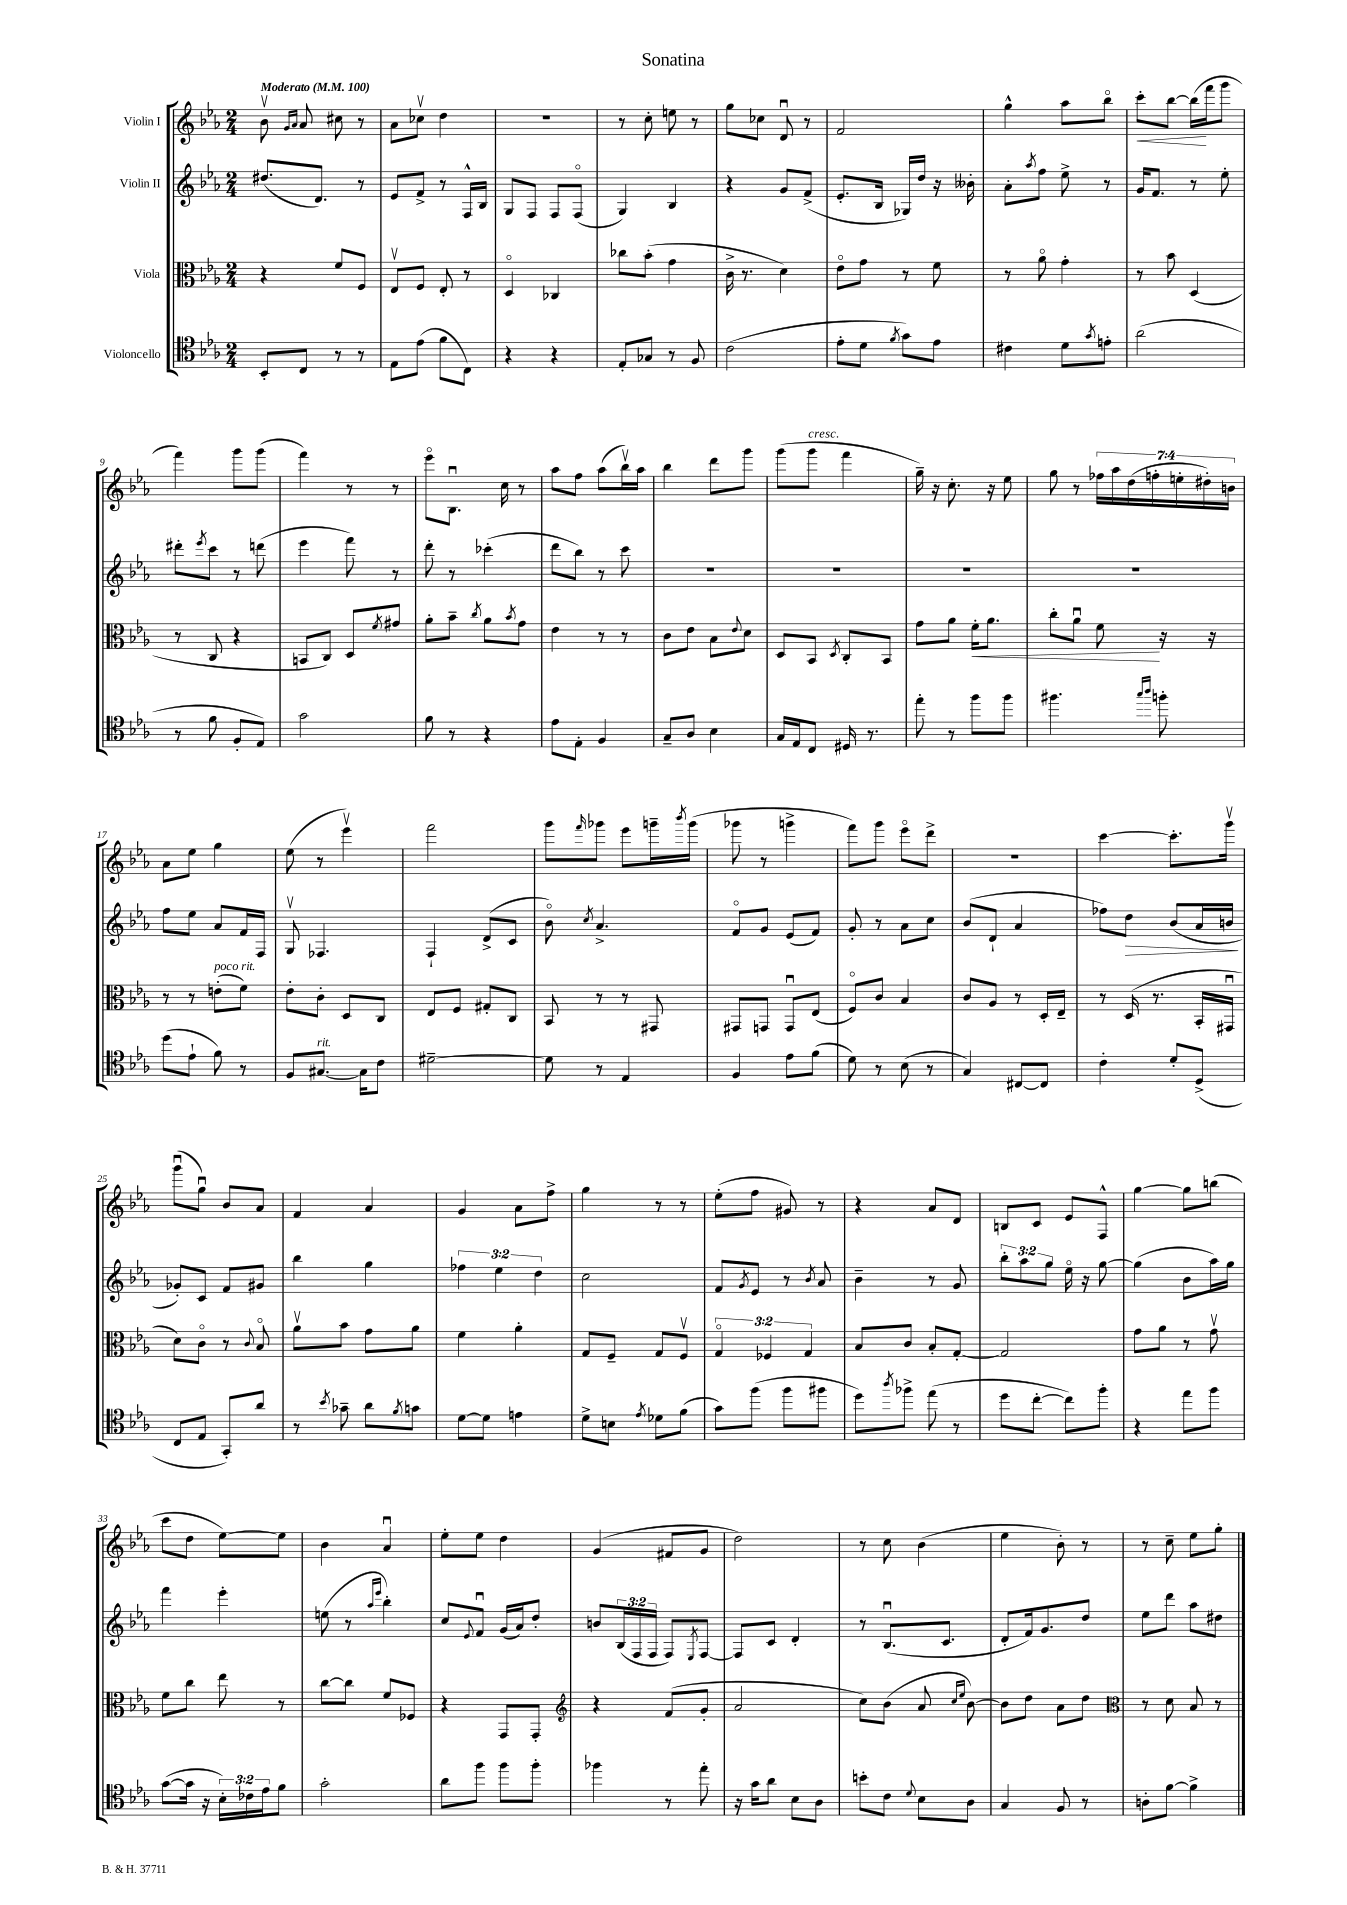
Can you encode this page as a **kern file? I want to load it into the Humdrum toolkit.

**kern	**kern	**dynam	**kern	**dynam	**kern	**dynam
*part4	*part3	*part3	*part2	*part2	*part1	*part1
*staff4	*staff3	*staff3	*staff2	*staff2	*staff1	*staff1
*I"Violoncello	*I"Viola	*	*I"Violin II	*	*I"Violin I	*
*clefC4	*clefC3	*	*clefG2	*	*clefG2	*
*k[b-e-a-]	*k[b-e-a-]	*	*k[b-e-a-]	*	*k[b-e-a-]	*
*M2/4	*M2/4	*	*M2/4	*	*M2/4	*
*MM100	*MM100	*	*MM100	*	*MM100	*
=1	=1	=1	=1	=1	=1	=1
!	!	!	!	!	!LO:TX:a:B:t=Moderato	!
8BB-'/L	4r	.	(8.dd#X/L	.	8b-v\	.
.	.	.	.	.	16qqg/LL	.
.	.	.	.	.	16qqa-/JJ	.
8C/J	.	.	.	.	8a-/	.
.	.	.	8.d/J)	.	.	.
8r	8f/L	.	.	.	8cc#X\	.
8r	8F/J	.	8r	.	8r	.
=2	=2	=2	=2	=2	=2	=2
8E-\L	8E-v/L	.	8e-/L	.	8a-\L	.
(8e-\J	8F/J	.	8f^/J	.	8cc-Xv\J	.
8f\L	8E-'/	.	8r	.	4dd\	.
8C\J)	8r	.	16F^^/LL	.	.	.
.	.	.	16B-/JJ	.	.	.
=3	=3	=3	=3	=3	=3	=3
4r	4D/	.	8G/L	.	2r	.
.	.	.	8F/J	.	.	.
4r	4C-X/	.	8F/L	.	.	.
.	.	.	(8F/J	.	.	.
=4	=4	=4	=4	=4	=4	=4
8E-'/L	8cc-X\L	.	4G/)	.	8r	.
8G-X/J	(8b-'\J	.	.	.	8cc'\	.
8r	4g\	.	4B-/	.	8een\	.
8F/	.	.	.	.	8r	.
=5	=5	=5	=5	=5	=5	=5
(2c\	16c^\	.	4r	.	8gg\L	.
.	8.r	.	.	.	.	.
.	.	.	.	.	8cc-X\J	.
.	4d\)	.	8g/L	.	8du/	.
.	.	.	(8f^/J	.	8r	.
=6	=6	=6	=6	=6	=6	=6
8e-'\L	8e-\L	.	8.e-'/L	.	2f/	.
8d\J	8g\J	.	.	.	.	.
.	.	.	16B-/Jk	.	.	.
8qf/	.	.	.	.	.	.
8g\L)	8r	.	16G-X/LL)	.	.	.
.	.	.	16dd/JJ	.	.	.
8e-\J	8f\	.	16r	.	.	.
.	.	.	16b--X'\	.	.	.
=7	=7	=7	=7	=7	=7	=7
4c#X\	8r	.	8a-'\L	.	4gg^^\	.
.	.	.	8qaa-/	.	.	.
.	8a-\	.	8ff\J	.	.	.
8d\L	4g'\	.	8ee-^\	.	8aa-\L	.
8qg/	.	.	.	.	.	.
8en'\J	.	.	8r	.	8bb-\J	.
=8	=8	=8	=8	=8	=8	=8
!	!	!	!	!	!	!LO:HP:b
(2a-\	8r	.	16g/KL	.	8ccc'\L	<
.	.	.	8.f/J	.	.	.
.	8b-\	.	.	.	[8bb-\J	.
.	(4D/	.	8r	.	(16bb-\LL]	.
.	.	.	.	.	16fff\J	[
.	.	.	8ee-'\	.	8ggg\J	.
!!LO:LB:g=z
=9	=9	=9	=9	=9	=9	=9
8r	8r	.	8ddd#X'\L	.	4fff\)	.
.	.	.	8qeee-/	.	.	.
8f\	8C/	.	8ccc\J	.	.	.
8F'/L	4r	.	8r	.	8ggg\L	.
8E-/J)	.	.	(8dddn\	.	(8ggg\J	.
=10	=10	=10	=10	=10	=10	=10
2g\	8BBn/L	.	4eee-\	.	4fff\)	.
.	8C/J)	.	.	.	.	.
.	8D/L	.	8fff\)	.	8r	.
.	8qf/	.	.	.	.	.
.	8g#X/J	.	8r	.	8r	.
=11	=11	=11	=11	=11	=11	=11
8f\	8a-'\L	.	8ddd'\	.	8eee-\L	.
8r	8b-~\J	.	8r	.	8.B-u\J	.
.	8qcc/	.	.	.	.	.
4r	8a-\L	.	(4ccc-X'\	.	.	.
.	.	.	.	.	16cc\	.
.	8qb-/	.	.	.	.	.
.	8g\J	.	.	.	8r	.
=12	=12	=12	=12	=12	=12	=12
8e-\L	4e-\	.	8ddd\L	.	8aa-\L	.
8E-'\J	.	.	8bb-\J)	.	8ff\J	.
4F/	8r	.	8r	.	(8aa-\L	.
.	8r	.	8ccc\	.	16bb-v\L)	.
.	.	.	.	.	16aa-\JJ	.
=13	=13	=13	=13	=13	=13	=13
8G~/L	8c\L	.	2r	.	4bb-\	.
8A-/J	8e-\J	.	.	.	.	.
4B-\	8B-\L	.	.	.	8ddd\L	.
.	8qqe-/	.	.	.	.	.
.	8d\J	.	.	.	8ggg\J	.
=14	=14	=14	=14	=14	=14	=14
16G/LL	8D/L	.	2r	.	(8ggg\L	.
16E-/J	.	.	.	.	.	.
!	!	!	!	!	!LO:TX:a:i:t=cresc.	!
8C/J	8BB-/J	.	.	.	8ggg\J	.
.	8qD/	.	.	.	.	.
16D#X/	8C'/L	.	.	.	4fff\	.
8.r	.	.	.	.	.	.
.	8BB-/J	.	.	.	.	.
=15	=15	=15	=15	=15	=15	=15
8ee-'\	8g\L	.	2r	.	16gg~\)	.
.	.	.	.	.	16r	.
8r	8a-\J	.	.	.	8.cc'\	.
!	!	!LO:HP:b	!	!	!	!
8ff\L	16f'\KL	<	.	.	.	.
.	8.a-\J	.	.	.	16r	.
8ff\J	.	.	.	.	8ee-\	.
=16	=16	=16	=16	=16	=16	=16
4.ff#X\	8cc'\L	.	2r	.	8gg\	.
.	8a-u\J	.	.	.	8r	.
.	8f\	.	.	.	28ff-X\LL	.
.	.	.	.	.	28aa-\	.
.	.	.	.	.	(28dd\	.
.	.	.	.	.	28ffn'\	.
16qqgg/LL	.	.	.	.	.	.
16qqaa-/JJ	.	.	.	.	.	.
8ffn'\	16r	[	.	.	.	.
.	.	.	.	.	28een'\	.
.	.	.	.	.	28dd#X'\)	.
.	16r	.	.	.	.	.
.	.	.	.	.	28bn\JJ	.
!!LO:LB:g=z
=17	=17	=17	=17	=17	=17	=17
(8dd\L	8r	.	8ff\L	.	8a-\L	.
8e-`\J	8r	.	8ee-\J	.	8ee-\J	.
!	!LO:TX:a:i:t=poco rit.	!	!	!	!	!
8f\)	(8en'\L	.	8a-/L	.	4gg\	.
8r	8f\J)	.	16f/L	.	.	.
.	.	.	16F/JJ	.	.	.
=18	=18	=18	=18	=18	=18	=18
8F/L	8e-'\L	.	8Gv/	.	(8ee-\	.
!LO:TX:a:i:t=rit.	!	!	!	!	!	!
[8.G#X/J	8c'\J	.	4.F-X/	.	8r	.
.	8D/L	.	.	.	4eee-v\)	.
16G#\KL]	.	.	.	.	.	.
8c\J	8C/J	.	.	.	.	.
=19	=19	=19	=19	=19	=19	=19
[2d#X~\	8E-/L	.	4F`/	.	2fff\	.
.	8F/J	.	.	.	.	.
.	8G#X'/L	.	(8d^/L	.	.	.
.	8C/J	.	8c/J	.	.	.
=20	=20	=20	=20	=20	=20	=20
8d#\]	8BB-/	.	8b-\)	.	8ggg\L	.
.	.	.	8qcc/	.	16qqfff/	.
8r	8r	.	4.a-^/	.	8ggg-X\J	.
4E-/	8r	.	.	.	8eee-\L	.
.	8GG#X/	.	.	.	16gggn~\L	.
.	.	.	.	.	8qbbb-/	.
.	.	.	.	.	(16ggg\JJ	.
=21	=21	=21	=21	=21	=21	=21
4F/	8GG#X/L	.	8f/L	.	8ggg-X\	.
.	8GGn/J	.	8g/J	.	8r	.
8e-\L	8GGu/L	.	(8e-/L	.	4gggn^\	.
(8f\J	(8E-/J	.	8f/J)	.	.	.
=22	=22	=22	=22	=22	=22	=22
8d\)	8F/L)	.	8g'/	.	8fff\L)	.
8r	8c/J	.	8r	.	8ggg\J	.
(8B-\	4B-/	.	8a-\L	.	8eee-\L	.
8r	.	.	8cc\J	.	8ddd^\J	.
=23	=23	=23	=23	=23	=23	=23
4G/)	8c/L	.	(8b-/L	.	2r	.
.	8A-/J	.	8d`/J	.	.	.
[8C#X/L	8r	.	4a-/	.	.	.
8C#/J]	16D'/LL	.	.	.	.	.
.	16E-~/JJ	.	.	.	.	.
=24	=24	=24	=24	=24	=24	=24
4c'\	8r	.	8ff-X\L)	.	[4ccc\	.
!	!	!	!	!LO:HP:b	!	!
.	(16D/	.	8dd\J	>	.	.
.	8.r	.	.	.	.	.
8d'/L	.	.	(8b-/L	.	8.ccc'\L]	.
(8D^/J	16BB-'/LL	.	16a-/L	.	.	.
.	16GG#Xu/JJ	.	16bn/JJ	.	16gggv\Jk	.
.	.	.	.	]	.	.
!!LO:LB:g=z
=25	=25	=25	=25	=25	=25	=25
8C/L	8d\L)	.	8g-X'/L)	.	(8gggu\L	.
8E-/J	8c\J	.	8c/J	.	8ggu\J)	.
8GG'/L)	8r	.	8f/L	.	8b-/L	.
.	8qqc/	.	.	.	.	.
8a-/J	8B-/	.	8g#X/J	.	8a-/J	.
=26	=26	=26	=26	=26	=26	=26
8r	8a-v\L	.	4bb-\	.	4f/	.
8qb-/	.	.	.	.	.	.
8g-X~\	8b-\J	.	.	.	.	.
8a-\L	8g\L	.	4gg\	.	4a-/	.
8qf/	.	.	.	.	.	.
8gn\J	8a-\J	.	.	.	.	.
=27	=27	=27	=27	=27	=27	=27
[8d\L	4f\	.	6ff-X\	.	4g/	.
8d\J]	.	.	.	.	.	.
.	.	.	6ee-\	.	.	.
4en\	4a-'\	.	.	.	8a-\L	.
.	.	.	6dd\	.	.	.
.	.	.	.	.	8ff^\J	.
=28	=28	=28	=28	=28	=28	=28
8d^\L	8G/L	.	2cc\	.	4gg\	.
8Bn\J	8F~/J	.	.	.	.	.
8qe-/	.	.	.	.	.	.
8d-X\L	8G/L	.	.	.	8r	.
(8f\J	8Fv/J	.	.	.	8r	.
=29	=29	=29	=29	=29	=29	=29
8g\L)	6G/	.	8f/L	.	(8ee-'\L	.
.	.	.	8qg/	.	.	.
(8ff\J	.	.	8e-/J	.	8ff\J	.
.	6F-X/	.	.	.	.	.
8ff\L	.	.	8r	.	8g#X/)	.
.	6G/	.	.	.	.	.
.	.	.	8qb-/	.	.	.
8ff#X\J	.	.	8a-/	.	8r	.
=30	=30	=30	=30	=30	=30	=30
8dd\L)	8B-/L	.	4b-~\	.	4r	.
8qaa-/	.	.	.	.	.	.
8ff-X^\J	8c/J	.	.	.	.	.
(8ee-\	8B-'/L	.	8r	.	8a-/L	.
8r	[8G'/J	.	8g/	.	8d/J	.
=31	=31	=31	=31	=31	=31	=31
8dd\L	2G/]	.	12bb-'\L	.	8Bn/L	.
.	.	.	12aa-\	.	.	.
[8cc'\J	.	.	.	.	8c/J	.
.	.	.	12gg\J	.	.	.
8cc\L])	.	.	16ee-\	.	8e-/L	.
.	.	.	16r	.	.	.
8ff'\J	.	.	[8gg\	.	8F^^/J	.
=32	=32	=32	=32	=32	=32	=32
4r	8g\L	.	(4gg\]	.	[4gg\	.
.	8a-\J	.	.	.	.	.
8ee-\L	8r	.	8b-\L	.	8gg\L]	.
8ff\J	8gv\	.	16aa-\L)	.	(8bbn\J	.
.	.	.	16gg\JJ	.	.	.
!!LO:LB:g=z
=33	=33	=33	=33	=33	=33	=33
([8g\L	8f\L	.	4fff\	.	8ccc\L	.
16g\Jk]	8cc\J	.	.	.	8dd\J	.
16r	.	.	.	.	.	.
24B-'\LL)	8ee-\	.	4eee-'\	.	[8ee-\L)	.
24c-X\	.	.	.	.	.	.
24e-\J	.	.	.	.	.	.
8f\J	8r	.	.	.	8ee-\J]	.
=34	=34	=34	=34	=34	=34	=34
2g'\	[8cc\L	.	(8een\	.	4b-\	.
.	8cc\J]	.	8r	.	.	.
.	.	.	16qqaa-/LL	.	.	.
.	.	.	16qqeee-/JJ	.	.	.
.	8f/L	.	4bb-'\)	.	4a-u/	.
.	8F-X/J	.	.	.	.	.
=35	=35	=35	=35	=35	=35	=35
8a-\L	4r	.	8cc/L	.	8ee-'\L	.
.	.	.	8qqe-/	.	.	.
8ff\J	.	.	8fu/J	.	8ee-\J	.
8ff\L	8GG/L	.	(16g/LL	.	4dd\	.
.	.	.	16a-/J)	.	.	.
8ff'\J	8GG'/J	.	8dd'/J	.	.	.
=36	=36	=36	=36	=36	=36	=36
*	*clefG2	*	*	*	*	*
4ff-X\	4r	.	8bn/L	.	(4g/	.
.	.	.	(24B-/L	.	.	.
.	.	.	24F/	.	.	.
.	.	.	24F/JJ	.	.	.
8r	(8f/L	.	8F/L)	.	8f#X/L	.
.	.	.	8qE-/	.	.	.
8ee-'\	8g'/J	.	[8F/J	.	8g/J	.
=37	=37	=37	=37	=37	=37	=37
16r	2a-/	.	8F/L]	.	2dd\)	.
16g\KL	.	.	.	.	.	.
8a-\J	.	.	8c/J	.	.	.
8B-\L	.	.	4d'/	.	.	.
8A-\J	.	.	.	.	.	.
=38	=38	=38	=38	=38	=38	=38
8bn'\L	8cc\L)	.	8r	.	8r	.
8c\J	(8b-\J	.	(8.B-u/L	.	8cc\	.
8qqd/	.	.	.	.	.	.
8B-\L	8a-/	.	.	.	(4b-\	.
.	.	.	8.c/J	.	.	.
.	16qqcc/LL	.	.	.	.	.
.	16qqee-/JJ	.	.	.	.	.
8A-\J	[8b-\)	.	.	.	.	.
=39	=39	=39	=39	=39	=39	=39
4G/	8b-\L]	.	8d'/L	.	4ee-\	.
.	8dd\J	.	16f/k)	.	.	.
.	.	.	8.g/	.	.	.
8F/	8a-\L	.	.	.	8b-'\)	.
8r	8dd\J	.	8dd/J	.	8r	.
=40	=40	=40	=40	=40	=40	=40
*	*clefC3	*	*	*	*	*
8An'\L	8r	.	8ee-\L	.	8r	.
[8f\J	8d\	.	8ddd\J	.	8cc~\	.
4f^\]	8B-/	.	8aa-\L	.	8ee-\L	.
.	8r	.	8dd#X\J	.	8gg'\J	.
==	==	==	==	==	==	==
*-	*-	*-	*-	*-	*-	*-
